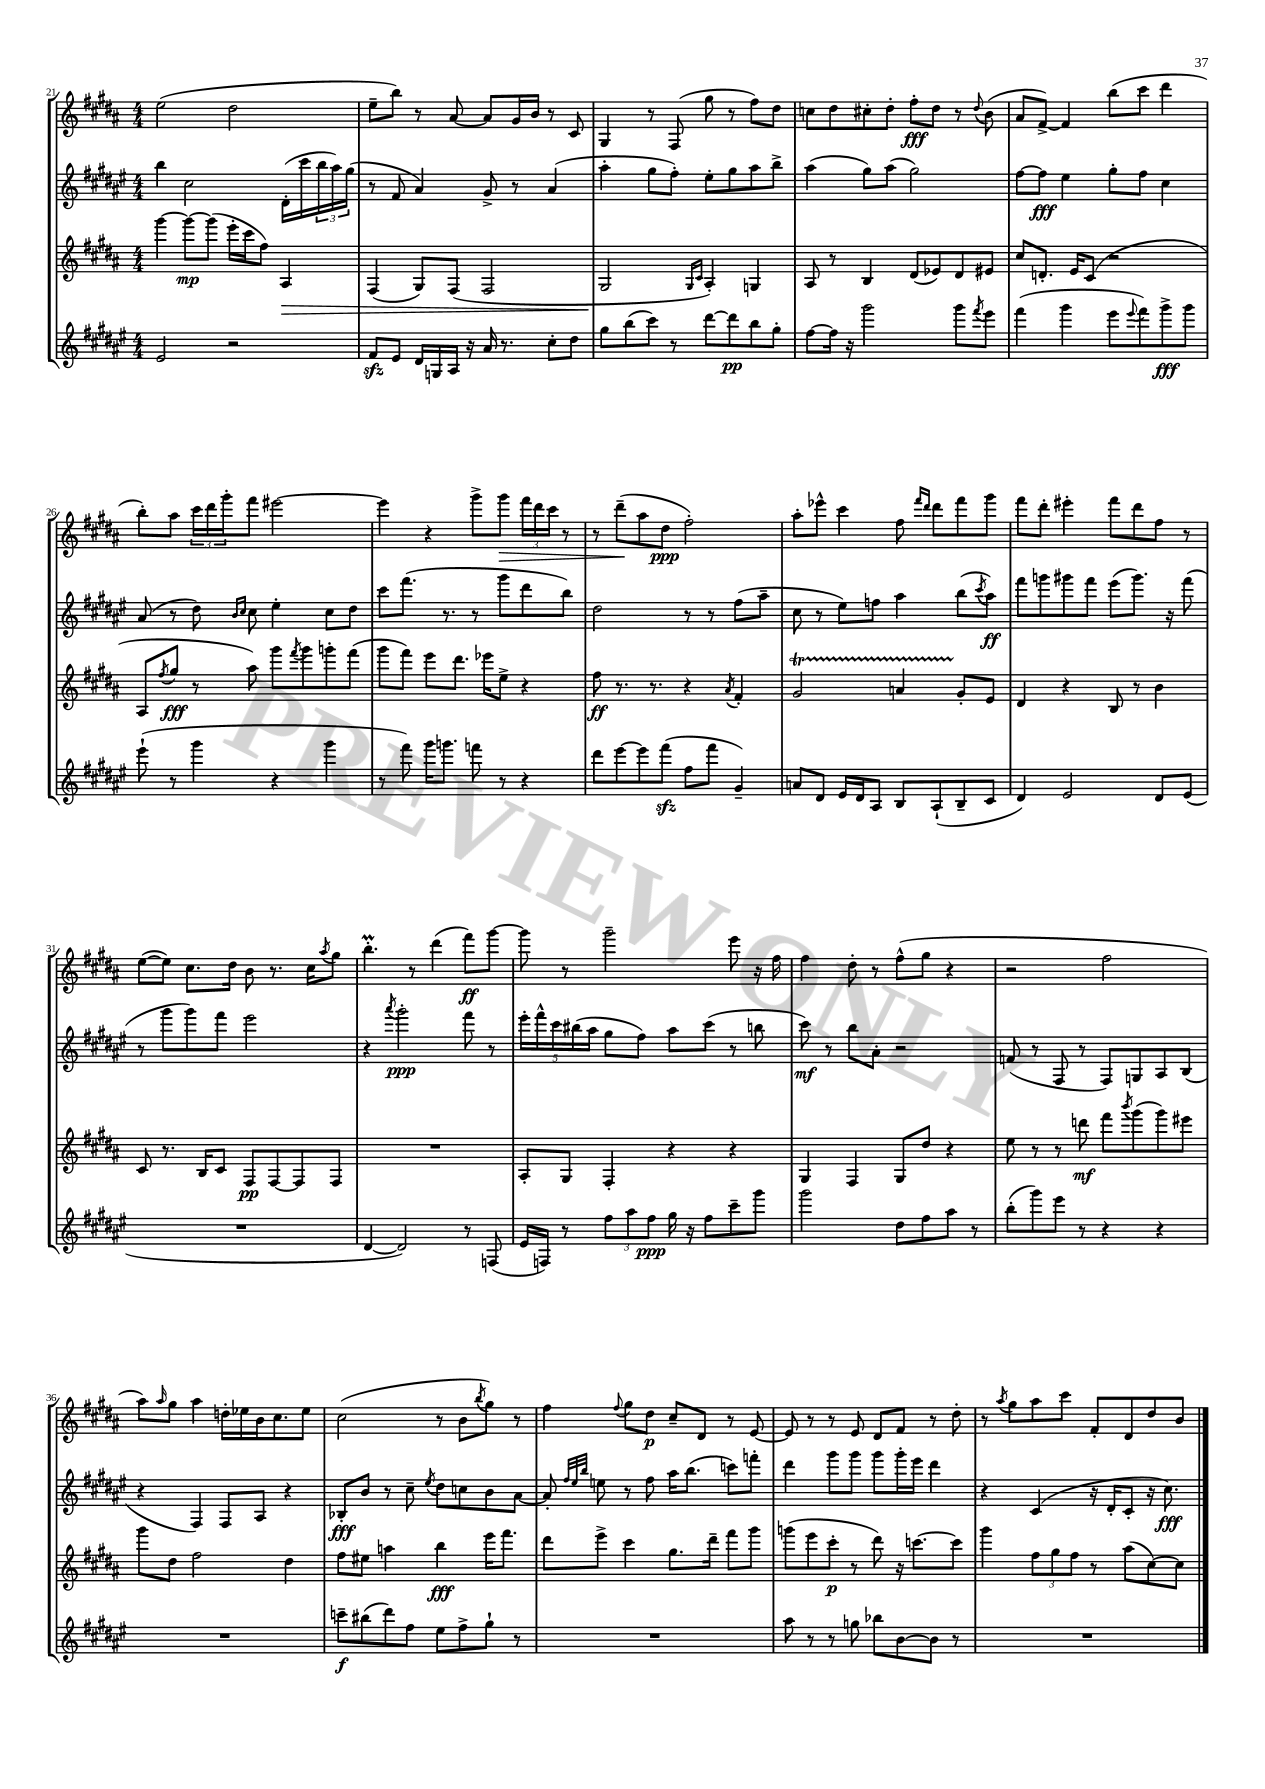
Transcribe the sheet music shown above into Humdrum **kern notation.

**kern	**dynam	**kern	**dynam	**kern	**dynam	**kern	**dynam
*part4	*part4	*part3	*part3	*part2	*part2	*part1	*part1
*staff4	*staff4	*staff3	*staff3	*staff2	*staff2	*staff1	*staff1
*clefG2	*	*clefG2	*	*clefG2	*	*clefG2	*
*k[f#c#g#d#a#e#]	*	*k[f#c#g#d#a#]	*	*k[f#c#g#d#a#e#]	*	*k[f#c#g#d#a#]	*
*M4/4	*	*M4/4	*	*M4/4	*	*M4/4	*
=21	=21	=21	=21	=21	=21	=21	=21
2e#/	.	[4ggg#\	.	4bb\	.	(2ee\	.
.	.	8ggg#\L_	mp	2cc#\	.	.	.
.	.	(8ggg#\J]	.	.	.	.	.
2r	.	16eee'\LL	.	.	.	2dd#\	.
.	.	16ccc#\J	.	.	.	.	.
.	.	8ff#\J)	.	.	.	.	.
!	!	!	!LO:HP:b	!	!	!	!
.	.	4A#/	>	(16d#'\LL	.	.	.
.	.	.	.	16ccc#\	.	.	.
.	.	.	.	24bb\	.	.	.
.	.	.	.	24aa#\)	.	.	.
.	.	.	.	(24gg#\JJ	.	.	.
=22	=22	=22	=22	=22	=22	=22	=22
8f#zz/L	.	(4F#/	.	8r	.	8ee~\L	.
8e#/J	.	.	.	8f#/	.	8bb\J)	.
16d#/LL	.	8G#/L)	.	4a#/)	.	8r	.
16Gn/	.	.	.	.	.	.	.
16A#/JJ	.	(8F#/J	.	.	.	[8a#/	.
16r	.	.	.	.	.	.	.
16a#/	.	2F#/	.	8g#^/	.	8a#/L]	.
8.r	.	.	.	.	.	.	.
.	.	.	.	8r	.	16g#/L	.
.	.	.	.	.	.	16b/JJ	.
8cc#'\L	.	.	.	(4a#/	.	8r	.
8dd#\J	.	.	.	.	.	8c#/	.
=23	=23	=23	=23	=23	=23	=23	=23
8gg#\L	.	2G#/	.	4aa#'\	.	4G#/	.
(8bb\	.	.	.	.	.	.	.
8ccc#\J)	.	.	.	8gg#\L	.	8r	.
8r	.	.	.	8ff#'\J)	.	(8F#/	.
.	.	16qqG#/LL	.	.	.	.	.
.	.	16qqc#/JJ	.	.	.	.	.
[8ddd#\L	.	4A#'/)	]	8ee#'\L	.	8gg#\	.
8ddd#\]	pp	.	.	8gg#\	.	8r	.
8bb\	.	4Gn/	.	8aa#\	.	8ff#\L)	.
8gg#'\J	.	.	.	8bb^\J	.	8dd#\J	.
=24	=24	=24	=24	=24	=24	=24	=24
[8ff#\L	.	8A#/	.	(4aa#\	.	8ccn\L	.
16ff#\Jk]	.	8r	.	.	.	8dd#\	.
16r	.	.	.	.	.	.	.
2ggg#\	.	4B/	.	8gg#\L)	.	8cc#X'\	.
.	.	.	.	(8aa#\J	.	8dd#'\J	.
.	.	(8d#/L	.	2gg#\)	.	8ff#'\L	fff
.	.	8e-X/)	.	.	.	8dd#\J	.
8ggg#\L	.	8d#/	.	.	.	8r	.
8qfff#/	.	.	.	.	.	8qqdd#/	.
8eee#\J	.	8e#X/J	.	.	.	(8b\	.
=25	=25	=25	=25	=25	=25	=25	=25
(4fff#\	.	8cc#/L	.	[8ff#\L	.	8a#/L	.
.	.	8.dn'/J	.	8ff#\J]	fff	[8f#^/J)	.
4ggg#\	.	.	.	4ee#\	.	4f#/]	.
.	.	16e/KL	.	.	.	.	.
.	.	(8c#/J	.	.	.	.	.
8eee#\L	.	2r	.	8gg#'\L	.	(8bb\L	.
8qqeee#/	.	.	.	.	.	.	.
8fff#\)	.	.	.	8ff#\J	.	8ccc#\J	.
8ggg#^\	fff	.	.	4cc#\	.	4ddd#\	.
8ggg#\J	.	.	.	.	.	.	.
!!LO:LB:g=z
=26	=26	=26	=26	=26	=26	=26	=26
(8eee#`\	.	8A#/L	.	(8a#/	.	8bb'\L)	.
.	.	8qff#/	.	.	.	.	.
8r	.	8gg#/J	fff	8r	.	8aa#\J	.
4ggg#\	.	8r	.	8dd#\)	.	24ccc#\LL	.
.	.	.	.	.	.	24ddd#\	.
.	.	.	.	.	.	24ggg#'\J	.
.	.	.	.	16qqb/LL	.	.	.
.	.	.	.	16qqcc#/JJ	.	.	.
.	.	8aa#\)	.	8cc#\	.	8fff#\J	.
4r	.	8ggg#\L	.	4ee#'\	.	[2eee#X\	.
.	.	8qfff#/	.	.	.	.	.
.	.	8ggg#\	.	.	.	.	.
4ggg#\	.	8gggn'\	.	8cc#\L	.	.	.
.	.	(8fff#\J	.	8dd#\J	.	.	.
=27	=27	=27	=27	=27	=27	=27	=27
8r	.	8ggg#\L	.	8ccc#\L	.	4eee#\]	.
8fff#\)	.	8fff#\J)	.	(8.fff#\J	.	.	.
16ggg#\KL	.	8eee\L	.	.	.	4r	.
8.gggn\J	.	.	.	8.r	.	.	.
.	.	8.ddd#\J	.	.	.	.	.
8fffn\	.	.	.	8r	.	8ggg#^\L	.
.	.	16eee-X\KL	.	.	.	.	.
!	!	!	!	!	!	!	!LO:HP:b
8r	.	8ee^\J	.	8ggg#\L	.	8ggg#\J	>
4r	.	4r	.	8ddd#\	.	24fff#\LL	.
.	.	.	.	.	.	24ddd#\	.
.	.	.	.	.	.	24ccc#\JJ	.
.	.	.	.	8bb\J)	.	8r	.
=28	=28	=28	=28	=28	=28	=28	=28
8ddd#\L	.	8ff#\	ff	2dd#\	.	8r	.
[8eee#\	.	8.r	.	.	.	(8ddd#~\L	.
8eee#\]	.	.	.	.	.	8aa#\	]
.	.	8.r	.	.	.	.	.
(8fff#zz\J	.	.	.	.	.	8dd#\J	ppp
8ff#\L	.	4r	.	8r	.	2ff#'\)	.
8fff#\J	.	.	.	8r	.	.	.
.	.	8qa#/	.	.	.	.	.
4g#~/)	.	4f#'/	.	(8ff#\L	.	.	.
.	.	.	.	8aa#~\J	.	.	.
=29	=29	=29	=29	=29	=29	=29	=29
8an/L	.	2g#T/	.	8cc#\	.	8aa#'\L	.
8d#/J	.	.	.	8r	.	8eee-X^^\J	.
16e#/LL	.	.	.	8ee#\L)	.	4ccc#\	.
16d#/J	.	.	.	.	.	.	.
8A#/J	.	.	.	8ffn\J	.	.	.
8B/L	.	4anTTT/	.	4aa#\	.	8ff#\	.
.	.	.	.	.	.	16qqfff#/LL	.
.	.	.	.	.	.	16qqddd#/JJ	.
(8A#`/	.	.	.	.	.	8ddd#\L	.
8B~/	.	8g#'/L	.	(8bb\L	.	8fff#\	.
.	.	.	.	8qccc#/	.	.	.
8c#/J	.	8e/J	.	8aa#\J)	ff	8ggg#\J	.
=30	=30	=30	=30	=30	=30	=30	=30
4d#/)	.	4d#/	.	8fff#\L	.	8fff#\L	.
.	.	.	.	8gggn\	.	8ddd#'\J	.
2e#/	.	4r	.	8ggg#X\	.	4eee#X'\	.
.	.	.	.	8fff#\J	.	.	.
.	.	8B/	.	(8eee#\L	.	8fff#\L	.
.	.	8r	.	8.ggg#\J)	.	8ddd#\	.
8d#/L	.	4b\	.	.	.	8ff#\J	.
.	.	.	.	16r	.	.	.
(8e#/J	.	.	.	(8fff#\	.	8r	.
!!LO:LB:g=z
=31	=31	=31	=31	=31	=31	=31	=31
1r	.	8c#/	.	8r	.	([8ee\L	.
.	.	8.r	.	8ggg#\L	.	8ee\J])	.
.	.	.	.	8ggg#\)	.	8.cc#\L	.
.	.	16B/KL	.	.	.	.	.
.	.	8c#/J	.	8fff#\J	.	.	.
.	.	.	.	.	.	16dd#\Jk	.
.	.	8F#/L	pp	2eee#\	.	8b\	.
.	.	[8F#/	.	.	.	8.r	.
.	.	8F#/]	.	.	.	.	.
.	.	.	.	.	.	16cc#\KL	.
.	.	.	.	.	.	8qaa#/	.
.	.	8F#/J	.	.	.	8gg#\J	.
=32	=32	=32	=32	=32	=32	=32	=32
[4d#/	.	1r	.	4r	.	4.bbM'\	.
.	.	.	.	8qaaa#/	.	.	.
2d#/])	.	.	.	2ggg#'\	ppp	.	.
.	.	.	.	.	.	8r	.
.	.	.	.	.	.	(4ddd#\	.
8r	.	.	.	8fff#\	.	8fff#\L)	ff
(8Fn/	.	.	.	8r	.	[8ggg#\J	.
=33	=33	=33	=33	=33	=33	=33	=33
16e#/LL	.	8A#'/L	.	20eee#'\LL	.	8ggg#\]	.
.	.	.	.	20fff#^^\	.	.	.
16Fn/JJ)	.	.	.	.	.	.	.
.	.	.	.	20ccc#\	.	.	.
8r	.	8G#/J	.	.	.	8r	.
.	.	.	.	(20bb#X\	.	.	.
.	.	.	.	20aa#\JJ	.	.	.
12ff#\L	.	4F#'/	.	8gg#\L	.	2ggg#~\	.
12aa#\	.	.	.	.	.	.	.
.	.	.	.	8ff#\J)	.	.	.
12ff#\J	ppp	.	.	.	.	.	.
16gg#\	.	4r	.	8aa#\L	.	.	.
16r	.	.	.	.	.	.	.
8ff#\L	.	.	.	(8ccc#\J	.	.	.
8ccc#~\	.	4r	.	8r	.	8eee\	.
8ggg#\J	.	.	.	8bbn\	.	16r	.
.	.	.	.	.	.	16ff#\	.
=34	=34	=34	=34	=34	=34	=34	=34
2ggg#\	.	4G#/	.	8ccc#\)	mf	4ff#\	.
.	.	.	.	8r	.	.	.
.	.	4F#/	.	8bb\L	.	8dd#'\	.
.	.	.	.	8a#'\J	.	8r	.
8dd#\L	.	8G#/L	.	2r	.	(8ff#^^\L	.
8ff#\	.	8dd#/J	.	.	.	8gg#\J	.
8aa#\J	.	4r	.	.	.	4r	.
8r	.	.	.	.	.	.	.
=35	=35	=35	=35	=35	=35	=35	=35
(8bb'\L	.	8ee\	.	(8fn/	.	2r	.
8ggg#\)	.	8r	.	8r	.	.	.
8eee#\J	.	8r	.	8F#/	.	.	.
8r	.	8dddn\	mf	8r	.	.	.
4r	.	8fff#\L	.	8F#/L)	.	2ff#\	.
.	.	8qbbb/	.	.	.	.	.
.	.	(8ggg#\	.	8Gn/	.	.	.
4r	.	8ggg#\)	.	8A#/	.	.	.
.	.	8eee#X\J	.	(8B/J	.	.	.
!!LO:LB:g=z
=36	=36	=36	=36	=36	=36	=36	=36
1r	.	8ggg#\L	.	4r	.	8aa#\L)	.
.	.	.	.	.	.	16qqaa#/	.
.	.	8dd#\J	.	.	.	8gg#\J	.
.	.	2ff#\	.	4F#/)	.	4aa#\	.
.	.	.	.	8F#/L	.	16ddn'\LL	.
.	.	.	.	.	.	16ee-X\	.
.	.	.	.	8A#/J	.	16b\J	.
.	.	.	.	.	.	8.cc#\	.
.	.	4dd#\	.	4r	.	.	.
.	.	.	.	.	.	8ee-\J	.
=37	=37	=37	=37	=37	=37	=37	=37
8cccn~\L	f	8ff#\L	.	8B-X'/L	fff	(2cc#\	.
(8bb#X\	.	8ee#X\J	.	8b/J	.	.	.
8ddd#\)	.	4aan\	.	8r	.	.	.
8ff#\J	.	.	.	8cc#~\	.	.	.
.	.	.	.	8qee#/	.	.	.
8ee#\L	.	4bb\	fff	8dd#\L	.	8r	.
8ff#^\	.	.	.	8ccn\	.	8b\L	.
.	.	.	.	.	.	8qbb/	.
8gg#`\J	.	16eee\KL	.	8b\	.	8gg#\J)	.
.	.	8.fff#\J	.	.	.	.	.
8r	.	.	.	[8a#\J	.	8r	.
=38	=38	=38	=38	=38	=38	=38	=38
1r	.	8ddd#\L	.	8a#'/]	.	4ff#\	.
.	.	.	.	32qqff#/LLL	.	.	.
.	.	.	.	32qqee#/	.	.	.
.	.	.	.	32qqbb/JJJ	.	.	.
.	.	8eee^\J	.	8een\	.	.	.
.	.	.	.	.	.	8qqff#/	.
.	.	4ccc#\	.	8r	.	8gg#\L	.
.	.	.	.	8ff#\	.	8dd#\J	p
.	.	8.gg#\L	.	16aa#\KL	.	8cc#~/L	.
.	.	.	.	(8.bb\J	.	.	.
.	.	.	.	.	.	8d#/J	.
.	.	16ddd#~\Jk	.	.	.	.	.
.	.	8fff#\L	.	8cccn\L)	.	8r	.
.	.	8ggg#\J	.	8fffn'\J	.	[8e/	.
=39	=39	=39	=39	=39	=39	=39	=39
8aa#\	.	(8gggn\L	.	4ddd#\	.	8e/]	.
8r	.	8eee\	.	.	.	8r	.
8r	.	8ccc#'\J	p	8ggg#\L	.	8r	.
8ggn\	.	8r	.	8ggg#\J	.	8e/	.
8bb-X\L	.	8ddd#\)	.	8ggg#\L	.	8d#/L	.
[8b\	.	16r	.	16ggg#'\L	.	8f#/J	.
.	.	[8.cccn\L	.	16eee#\JJ	.	.	.
8b\J]	.	.	.	4ddd#\	.	8r	.
8r	.	8ccc\J]	.	.	.	8dd#'\	.
=40	=40	=40	=40	=40	=40	=40	=40
1r	.	4ggg#\	.	4r	.	8r	.
.	.	.	.	.	.	8qaa#/	.
.	.	.	.	.	.	8gg#\L	.
.	.	12ff#\L	.	(4c#/	.	8aa#\	.
.	.	12gg#\	.	.	.	.	.
.	.	.	.	.	.	8ccc#\J	.
.	.	12ff#\J	.	.	.	.	.
.	.	8r	.	16r	.	8f#'/L	.
.	.	.	.	16d#'/KL	.	.	.
.	.	(8aa#\L	.	8c#'/J	.	8d#/	.
.	.	[8cc#\)	.	16r	.	8dd#/	.
.	.	.	.	8.cc#\)	fff	.	.
.	.	8cc#\J]	.	.	.	8b/J	.
==	==	==	==	==	==	==	==
*-	*-	*-	*-	*-	*-	*-	*-
